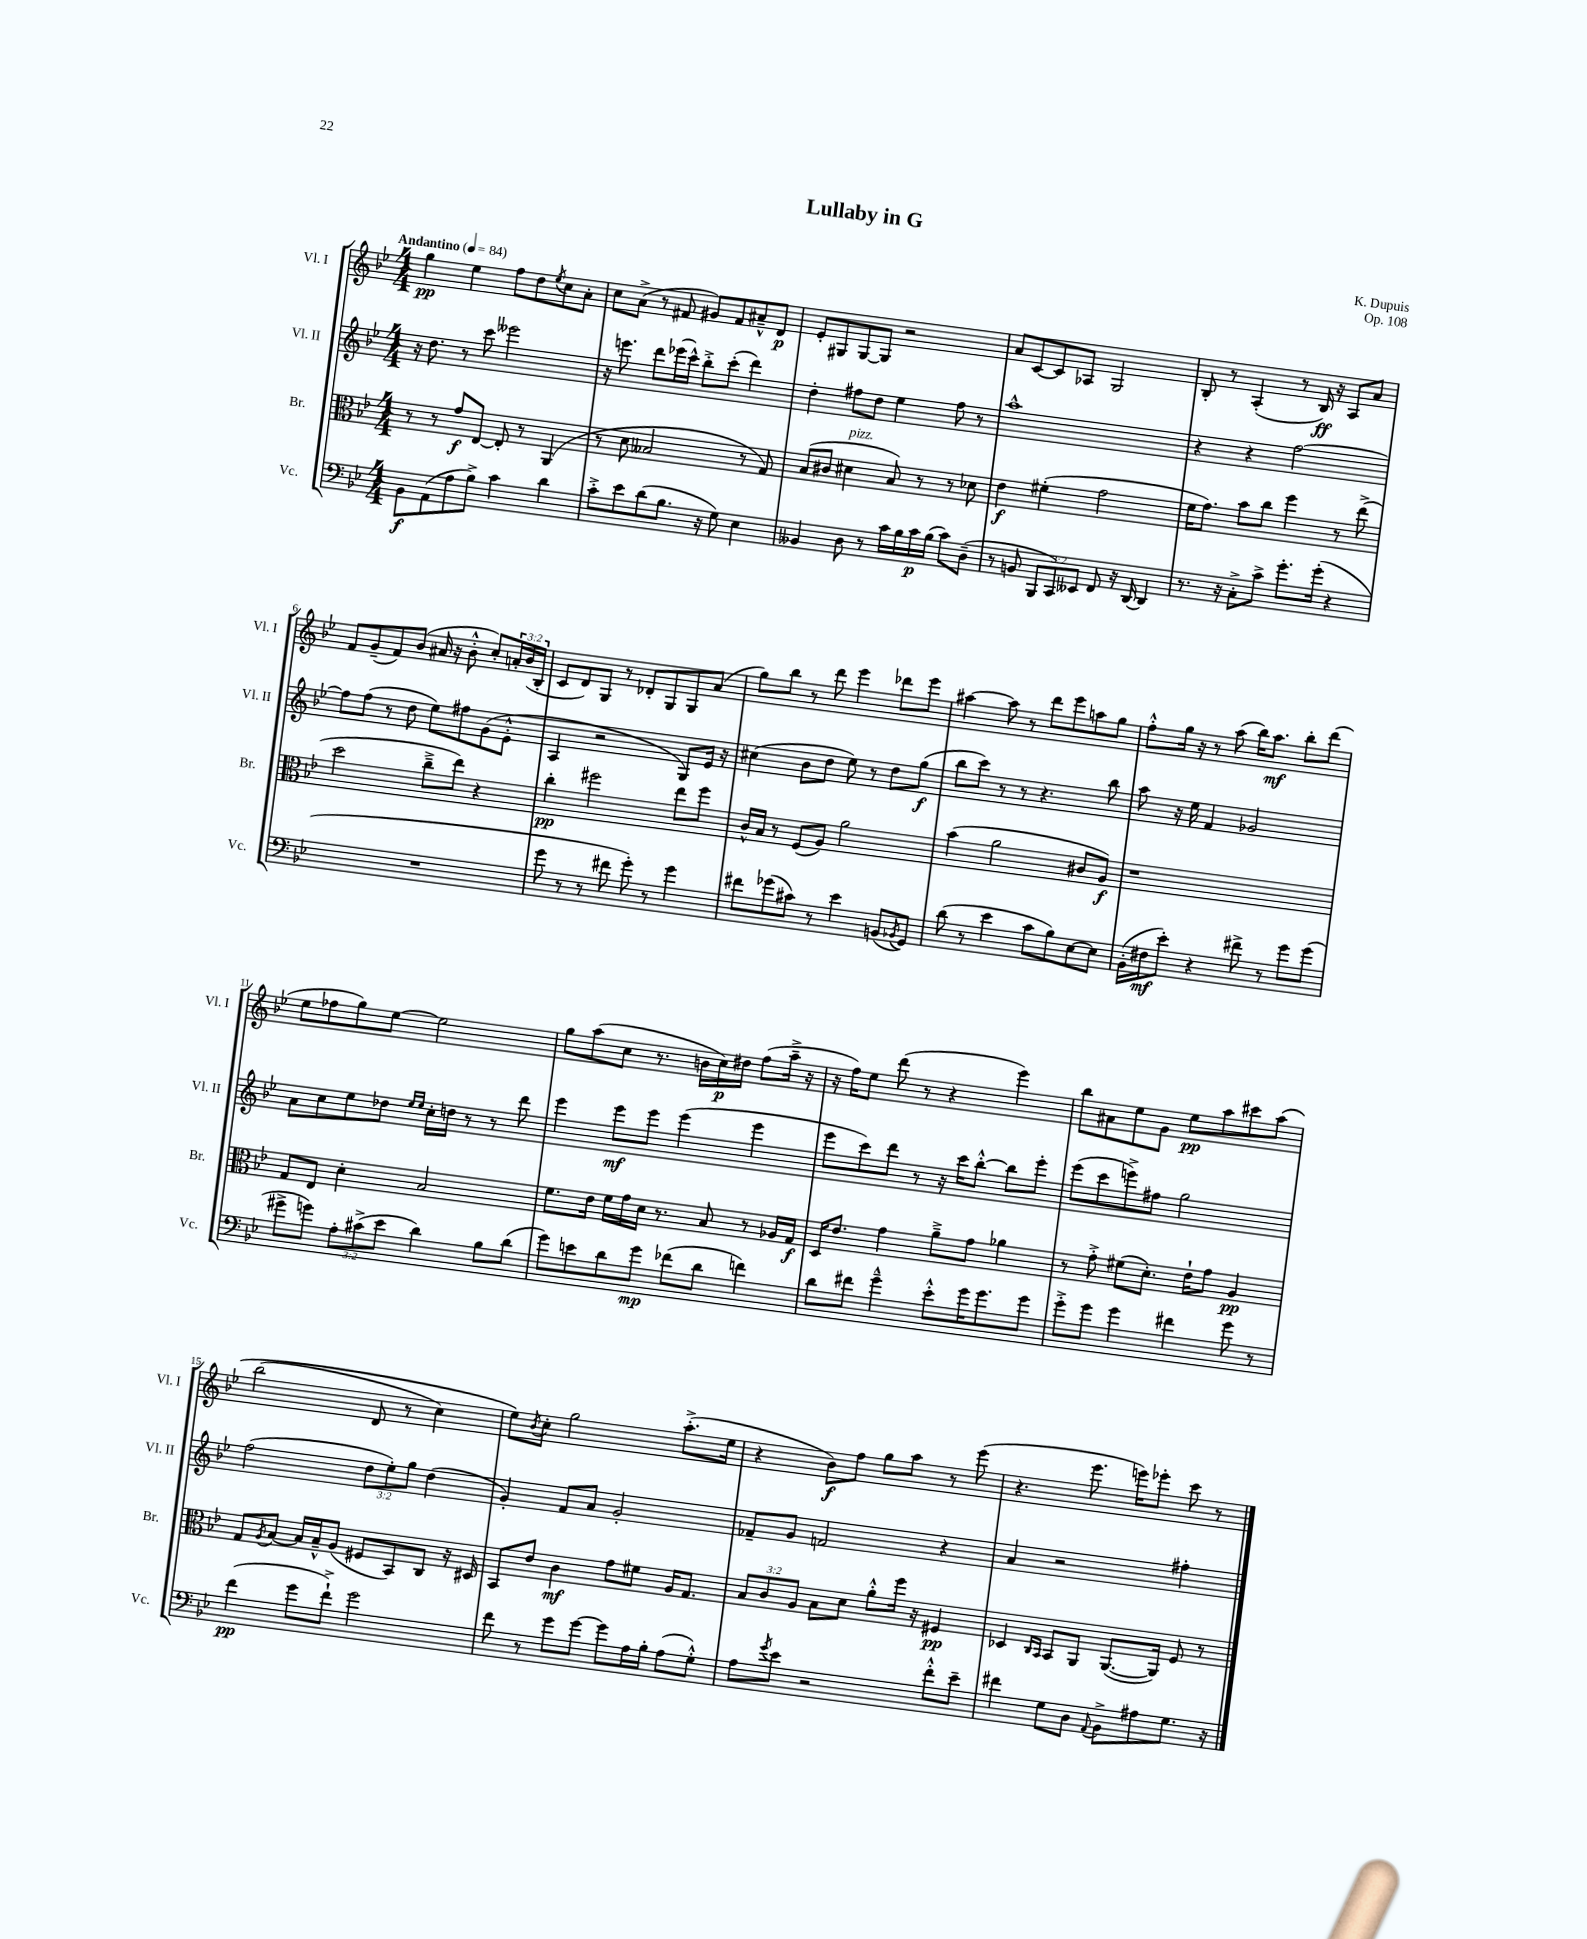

**kern	**kern	**kern	**kern
*staff4	*staff3	*staff2	*staff1
*clefF4	*clefC3	*clefG2	*clefG2
*k[b-e-]	*k[b-e-]	*k[b-e-]	*k[b-e-]
*M4/4	*M4/4	*M4/4	*M4/4
*MM84	*MM84	*MM84	*MM84
8BB-	8r	16r	4gg
.	.	8.dd	.
(8AA	8r	.	.
8A	8g	8r	4ee-
8B-^)	[8E-	8ccc	.
4c	8E-']	2eee--	8ff
.	8r	.	8dd
.	.	.	8qee-
4d	(4AA	.	8cc
.	.	.	8a'
=	=	=	=
8c'^	8r	16r	8cc
.	.	8.eee	.
8e-	8d	.	(8a^
(8d	2B--	8ddd	8r
8.B-	.	(16eee-	8f#
.	.	16ccc^^)	.
.	.	8bb-'^	8g#)
16r	.	.	.
8G)	.	(8ccc'	8f#
4E-	8r	4ddd)	8a#~^^
.	8G)	.	8d
=	=	=	=
4BB--	(8B-	4dd'	8e-'
.	8c#	.	8G#
8D	4d#	8ff#	[8G#
8r	.	8dd	8G#]
16c	8B-)	4ee-	2r
16B-	.	.	.
16c	8r	.	.
(16B-	.	.	.
8c)	8r	8ff#	.
(8D~	8d-	8r	.
=	=	=	=
8r	4e-	1aa^^	8a
8BB	.	.	[8c
12BBB-	(4f#'	.	8c]
12CC)	.	.	.
.	.	.	8A-
12EE--	.	.	.
8FF	2g	.	2G
16r	.	.	.
[16DD	.	.	.
4DD]	.	.	.
=	=	=	=
8.r	16f	4r	8B-'
.	8.g)	.	.
.	.	.	8r
16r	.	.	.
8C'^	8b-	4r	(4A'
8c^	8cc	.	.
8.g'	4ff	[2ff	8r
.	.	.	16B-)
(16g'	.	.	16r
4r	8r	.	8A
.	(8ee-^	.	8a
=	=	=	=
1r	2dd	8ff]	8f
.	.	(8ff	(8g~
.	.	8r	8f)
.	.	8dd	(8b-
.	8cc~^	8ee-)	16a#
.	.	.	16r
.	8ee-)	8ff#	8b-'^^
.	4r	(8g	8cc')
.	.	8e-'^^	24a'
.	.	.	(24b-
.	.	.	24B-'
=	=	=	=
8g	4cc'	4A	8c
8r	.	.	8d)
8r	2ff#	2r	8G
8f#	.	.	8r
8g')	.	.	8d-'
8r	.	.	8G
4g	8ee-	8G)	8G
.	8ff#	16e-	(8a
.	.	16r	.
=	=	=	=
8f#	16c^^	(4cc#	8gg)
.	16B-	.	.
(8g-	8r	.	8bb-
8c#)	(8F	8b-	8r
8r	8A)	8dd	8ddd
4e-	2a	8ee-)	4eee-
.	.	8r	.
(8BB	.	8dd	8ddd-
8qBB-	.	.	.
8GG)	.	(8gg	8eee-
=	=	=	=
(8d	(4b-	8bb-	[4aa#
8r	.	8ccc)	.
4e-	2a	8r	8aa#]
.	.	8r	8r
8c	.	4.r	8ddd
8B-)	.	.	8eee-
[8E-	8c#	.	8aa
8E-]	8A)	8bb-	8gg
=	=	=	=
(16BB-'	1r	8aa	8ff'^^
16F#	.	.	.
8e-')	.	16r	16gg
.	.	16ee-	16r
4r	.	4f	8r
.	.	.	(8aa
8f#^	.	2g-	16bb-)
.	.	.	8.aa
8r	.	.	.
8g	.	.	8bb-'
(8g	.	.	(8ddd
=	=	=	=
8g#^	8G	8a	8ee-
8g)	8E-	8cc	8ff-
12A'	4d'	8ee-	8gg)
(12c#^	.	.	.
.	.	8dd-	[8ee-
12e-	.	.	.
.	.	16qqee-	.
.	.	16qqee-	.
4d)	2B-	16cc'	2ee-]
.	.	16dd	.
.	.	8r	.
8B-	.	8r	.
(8d	.	8ddd	.
=	=	=	=
8g)	8.f	4eee-	8gg
8e	.	.	(8aa
.	16e-	.	.
8d	16f	8eee-	8cc
.	16g	.	.
8g	16d	8eee-	8.r
.	8.r	.	.
(8f-	.	(4eee-	.
.	.	.	16b
8d	8B-	.	16cc)
.	.	.	16dd#
4f)	8r	4eee-	(8ff
.	16A-	.	16aa~^
.	16G	.	16r
=	=	=	=
8d	16D	8eee-	16r
.	8.e-	.	16ff)
8f#	.	8ccc)	8ee-
4g~^^	4g	8ddd	(8ddd
.	.	8r	8r
8e-'^^	8a~^	16r	4r
.	.	16ccc	.
16g	8g	[8bb-'^^	.
8.g	.	.	.
.	4a-	8bb-]	4eee-)
8g	.	8eee-'	.
=	=	=	=
8g'^	8r	(8eee-	8bb-
8g	8g'^	8ccc	8a#
4g	(8f#	8eee^)	8ee-
.	8.d')	8ff#	8g
4f#	.	2gg	8ee-
.	16e-`	.	.
.	8g	.	8aa
8g	4A	.	8ccc#
8r	.	.	&(8aa
=	=	=	=
(4f	8G	(2ff	(2bb-
.	8qA	.	.
.	[8B-	.	.
8g	16B-]	.	.
.	16B-~^^	.	.
8f`^)	(8A	.	.
2g	8F#	12dd	8d
.	.	12ee-')	.
.	8BB-)	.	8r
.	.	12gg	.
.	8C	(4dd	4cc)
.	16r	.	.
.	16D#	.	.
=	=	=	=
8f	8BB-	4g')	8ee-&)
.	.	.	8qb-
8r	8e-	.	8cc'
8g	4c	8f	2gg
[8g	.	8a	.
8g]	8g	2g'	.
16A	8f#	.	.
16B-'	.	.	.
(8A	16A	.	(8.aa'^
.	8.G	.	.
8G'^^)	.	.	.
.	.	.	16ee-
=	=	=	=
8A	12B-	8f-~	4r
.	12c	.	.
8qg	.	.	.
8e-	.	8g	.
.	12A	.	.
2r	8B-	2f	8b-)
.	8d	.	8ff
.	8a'^^	.	8gg
.	16ff	.	8aa
.	16r	.	.
8f'^^	4F#	4r	8r
8e-~	.	.	(8eee-
=	=	=	=
4f#	4D-	4a	4.r
.	16qqC	.	.
.	16qqBB-	.	.
8G	8BB-	2r	.
8D	8AA	.	8.eee-
8qqAA	.	.	.
8BB-^	([8.AA	.	.
.	.	.	16eee)
8A#	.	.	8eee-'
.	16AA])	.	.
8.G	8F	4ff#'	8ccc
.	8r	.	8r
16r	.	.	.
==	==	==	==
*-	*-	*-	*-
